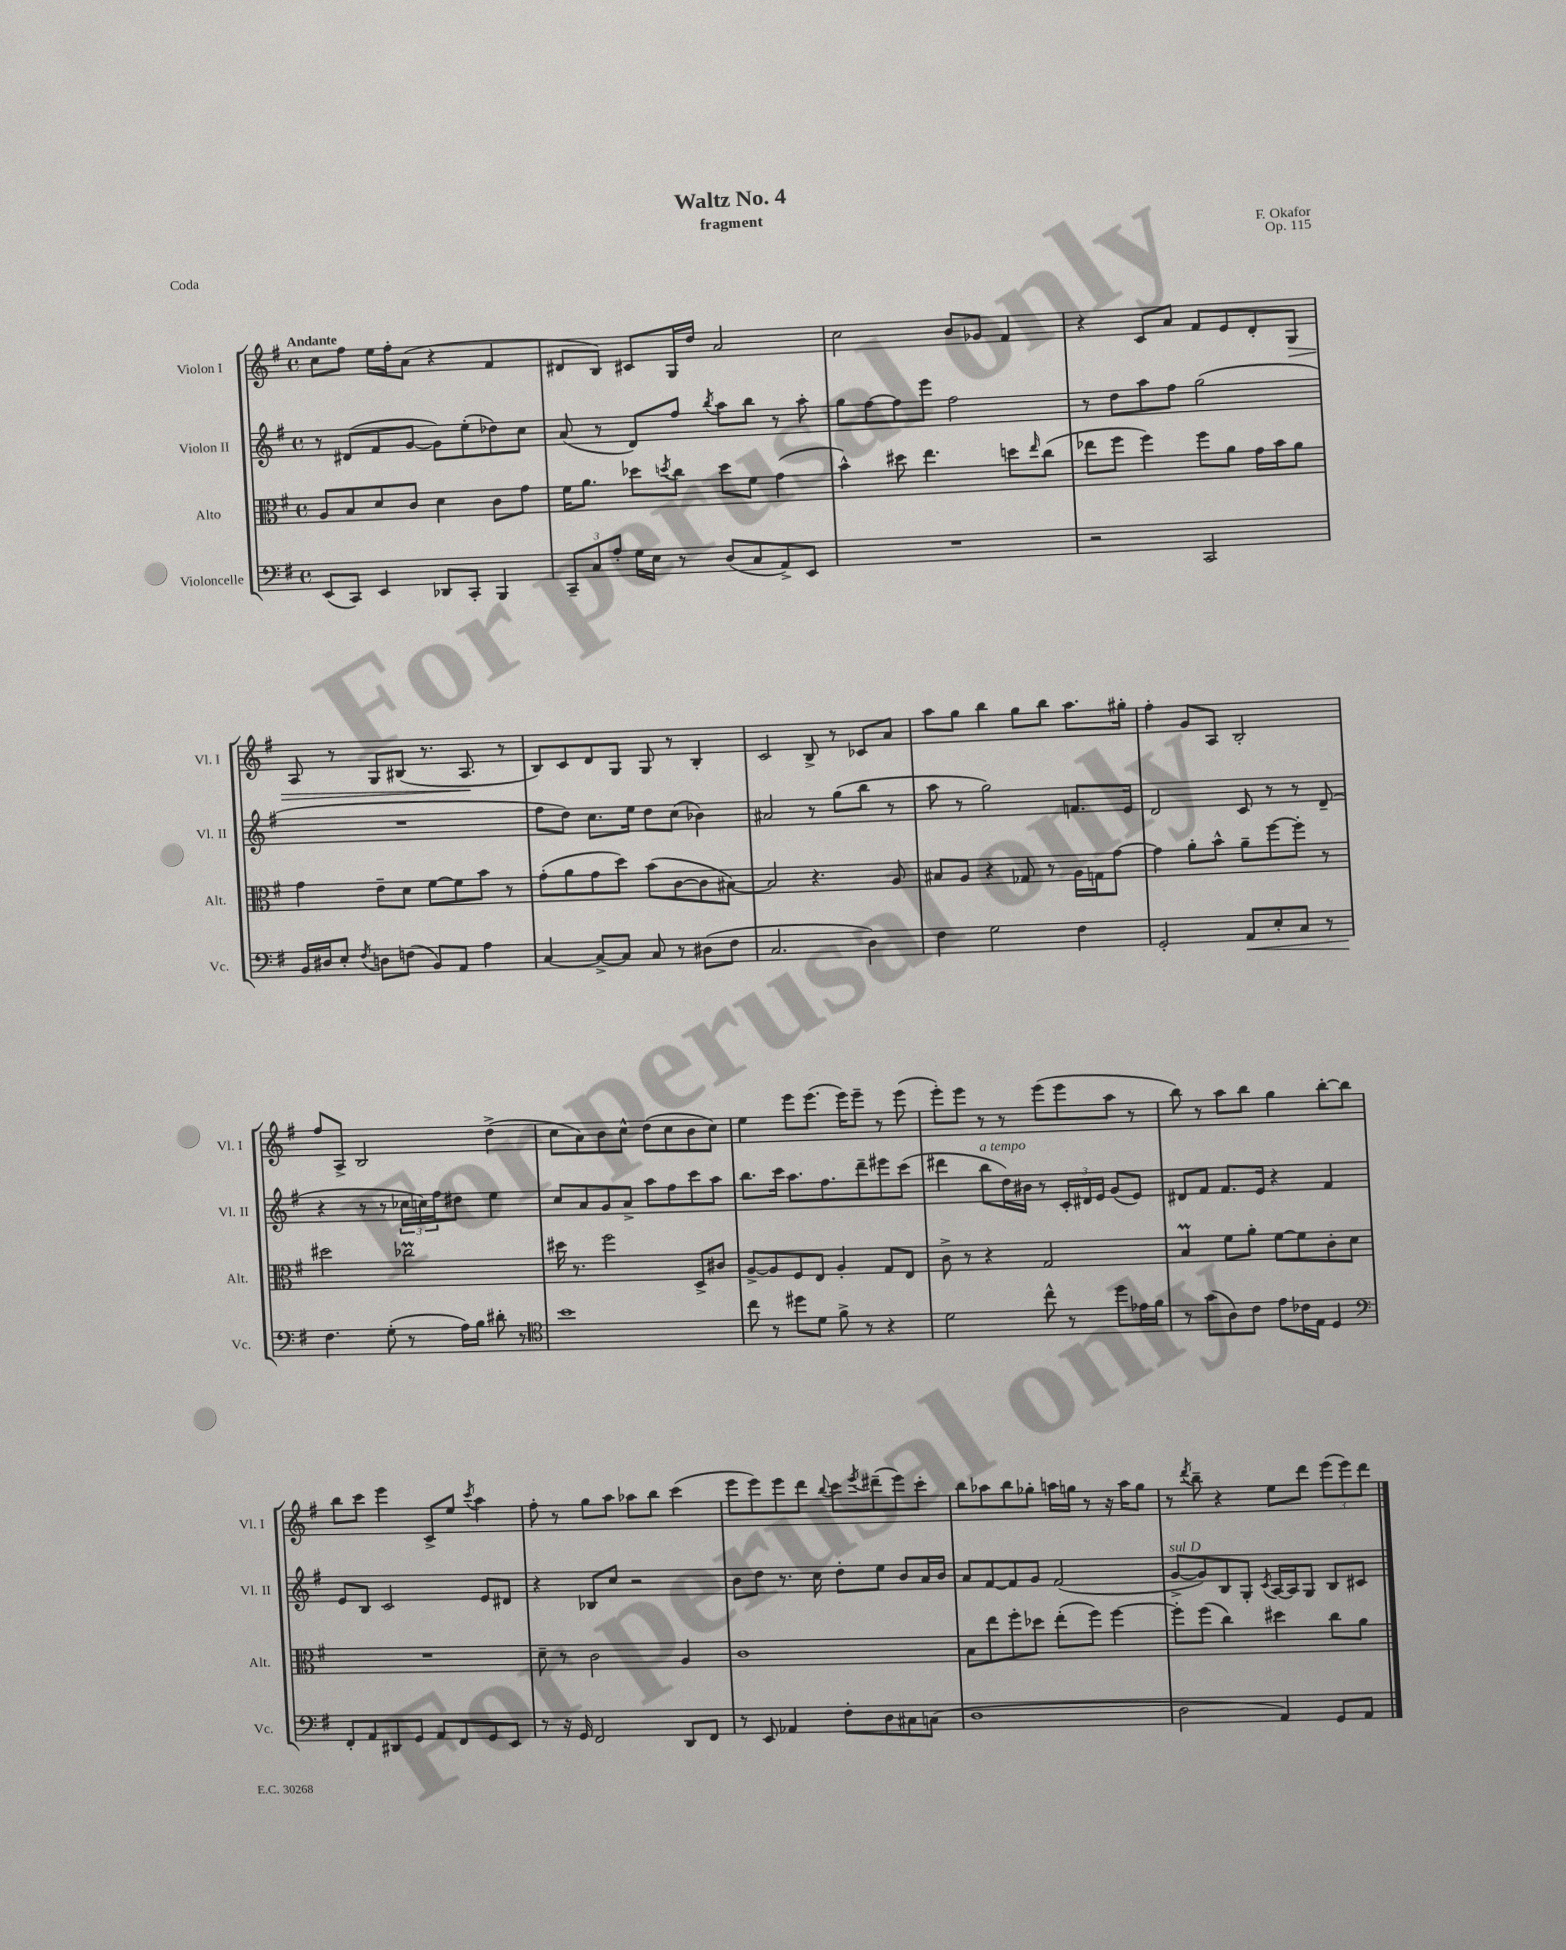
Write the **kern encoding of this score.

**kern	**dynam	**kern	**kern	**kern	**dynam
*part4	*part4	*part3	*part2	*part1	*part1
*staff4	*staff4	*staff3	*staff2	*staff1	*staff1
*I"Violoncelle	*	*I"Alto	*I"Violon II	*I"Violon I	*
*I'Vc.	*	*I'Alt.	*I'Vl. II	*I'Vl. I	*
*clefF4	*	*clefC3	*clefG2	*clefG2	*
*k[f#]	*	*k[f#]	*k[f#]	*k[f#]	*
*M4/4	*	*M4/4	*M4/4	*M4/4	*
*met(c)	*	*met(c)	*met(c)	*met(c)	*
=1	=1	=1	=1	=1	=1
!	!	!	!	!LO:TX:a:B:t=Andante	!
(8EE/L	.	8A/L	8r	8cc\L	.
8CC/J)	.	8B/	(8d#X/L	8ff#\J	.
4EE/	.	8d/	8f#/	16ee\LL	.
.	.	.	.	16ff#'\J	.
.	.	8c/J	[8g/J	(8a\J	.
8DD-X/L	.	4d\	8g\L])	4r	.
8CC'/J	.	.	(8ee'\	.	.
4BBB/	.	8c\L	8dd-X\)	4f#/	.
.	.	8g\J	8cc\J	.	.
=2	=2	=2	=2	=2	=2
12CC~/L	.	16f#\KL	(8a/	8d#X/L	.
.	.	8.a\J	.	.	.
12C/	.	.	.	.	.
.	.	.	8r	8B/J)	.
12A'/J	.	.	.	.	.
16G\LL	.	8dd-X\L	8d/L)	8c#X/L	.
16E\JJ	.	.	.	.	.
.	.	8qddn/	.	.	.
8r	.	8cc\J	8ff#/J	16G/L	.
.	.	.	.	16dd/JJ	.
.	.	.	8qbb/	.	.
(8D/L	.	8dd\L	8aa\L	2a/	.
8C/	.	8f#\J	8bb\J	.	.
8AA^/)	.	(4g\	8r	.	.
8EE/J	.	.	8aa'\	.	.
=3	=3	=3	=3	=3	=3
1r	.	4b^^\)	8gg\L	2cc\	.
.	.	.	[8ff#\	.	.
.	.	8dd#X\	8ff#\]	.	.
.	.	4.ee\	8eee\J	.	.
.	.	.	2ff#\	8b/L	.
.	.	.	.	8g-X/J	.
.	.	8ddn\L	.	4f#/	.
.	.	16qqee/	.	.	.
.	.	(8cc\J	.	.	.
=4	=4	=4	=4	=4	=4
2r	.	8ee-X\L	8r	4r	.
.	.	8ff#\J	8dd\L	.	.
.	.	4ff#\)	8aa\	8c/L	.
.	.	.	8ff#\J	8a/J	.
2CC/	.	8ff#\L	(2gg\	8f#/L	.
.	.	8a\J	.	8e/	.
.	.	16g\LL	.	8d'/	.
.	.	16b\J	.	.	.
!	!	!	!	!	!LO:HP:b
.	.	8a\J	.	8G/J	>
!!LO:LB:g=z
=5	=5	=5	=5	=5	=5
16BB/LL	.	4g\	1r	8A/	.
16D#X/J	.	.	.	.	.
8E'/J	.	.	.	8r	.
8qF#/	.	.	.	.	.
8Dn\L	.	8e~\L	.	8G/L	.
(8Fn\J	.	8d\J	.	(8B#X/J	.
8BB/L)	.	[8f#\L	.	8.r	.
8AA/J	.	8f#\]	.	.	.
.	.	.	.	8.A/	.
4A\	.	8b\J	.	.	.
.	.	8r	.	8r	]
=6	=6	=6	=6	=6	=6
[4C/	.	(8g'\L	8ff#\L	8B/L)	.
.	.	8a\	8dd\J)	8c/	.
8C^/L_	.	8g\	8.cc\L	8d/	.
8C/J]	.	8dd\J)	.	8G/J	.
.	.	.	16ee\Jk	.	.
8C/	.	(8b\L	8dd\L	8G/	.
8r	.	[8c\	(8cc\J	8r	.
(8D#X\L	.	8c\]	4b-X\)	4B'/	.
8F#\J	.	[8B#X\J)	.	.	.
=7	=7	=7	=7	=7	=7
2.C/	.	2B#/]	2a#X/	2c/	.
.	.	4.r	8r	8B^/	.
.	.	.	(8gg\L	8r	.
4D\)	.	.	8bb\J	8c-X/L	.
.	.	8A/	8r	8a/J	.
=8	=8	=8	=8	=8	=8
4F#\	.	8B#X/L	8aa\	8aa\L	.
.	.	8A/J	8r	8gg\J	.
2G\	.	4r	2gg\)	4bb\	.
.	.	8G-X/	.	8gg\L	.
.	.	8r	.	8bb\J	.
4F#\	.	16A\LL	8.fn/L	8.aa\L	.
.	.	16Gn\J	.	.	.
.	.	[8g\J	.	.	.
.	.	.	16e/Jk	16gg#X'\Jk	.
=9	=9	=9	=9	=9	=9
2GG'/	.	4g\]	2d/	4ff#'\	.
.	.	8a'\L	.	8g/L	.
.	.	8b^^\J	.	8A/J	.
!	!LO:HP:b	!	!	!	!
8AA/L	<	8a~\L	8c/	2B'/	.
8E'/	.	[8ff#\	8r	.	.
8C/J	.	8ff#'\J]	8r	.	.
8r	.	8r	(8d~/	.	.
!!LO:LB:g=z
=10	=10	=10	=10	=10	=10
4.F#\	.	2dd#X\	4r	8ff#/L	.
.	.	.	.	8A^/J	.
.	.	.	8r	2B/	.
(8G'\	[	.	8r	.	.
8r	.	2cc-XM\	24cc-X\LL	.	.
.	.	.	24ccn\)	.	.
.	.	.	24ff#\J	.	.
16A\LL)	.	.	8dd#X\J	.	.
16B\JJ	.	.	.	.	.
8d#X'\	.	.	4ee\	(4dd^\	.
8r	.	.	.	.	.
=11	=11	=11	=11	=11	=11
*clefC4	*	*	*	*	*
1b	.	16dd#X\	8cc/L	8cc\L	.
.	.	8.r	.	.	.
.	.	.	8a/	8a\)	.
.	.	2ff#\	8g/	8b\	.
.	.	.	8a^/J	8cc^^\J	.
.	.	.	8aa\L	(8dd\L	.
.	.	.	8ff#\	8cc\	.
.	.	8D^/L	8ccc\	8b\	.
.	.	8c#X/J	8aa\J	8cc\J)	.
=12	=12	=12	=12	=12	=12
8cc\	.	[8A^/L	8.bb\L	4ee\	.
8r	.	8A/]	.	.	.
.	.	.	16ccc\Jk	.	.
8dd#X\L	.	8F#/	8.aa\L	8eee\L	.
8d\J	.	8E/J	.	(8.eee\J	.
.	.	.	8.ff#\	.	.
8f#^\	.	4A'/	.	.	.
.	.	.	.	16eee\KL)	.
8r	.	.	8ddd~\	8eee~\J	.
4r	.	8G/L	8eee#X\	8r	.
.	.	8E/J	(8ccc\J	(8eee\	.
=13	=13	=13	=13	=13	=13
2d\	.	8c^\	4ddd#X\	8eee'\L)	.
.	.	8r	.	8eee\J	.
!	!	!	!LO:TX:a:i:t=a tempo	!	!
.	.	4r	8bb\L	8r	.
.	.	.	16dd\L)	8r	.
.	.	.	16b#X\JJ	.	.
8cc^^\	.	2G/	8r	(8eee\L	.
8r	.	.	24c'/LL	8eee\	.
.	.	.	24d#X/	.	.
.	.	.	24e/JJ	.	.
8dd\L	.	.	(8g/L	8aa\J	.
16e-X\L	.	.	8e/J)	8r	.
16f#\JJ	.	.	.	.	.
=14	=14	=14	=14	=14	=14
8r	.	4Bm/	8d#X/L	8bb\)	.
(8g\L	.	.	8f#/J	8r	.
8A\)	.	8f#\L	8.f#/L	8aa\L	.
8c\J	.	8a'\J	.	8bb\J	.
.	.	.	16e/Jk	.	.
8e\L	.	[8f#\L	4r	4gg\	.
16c-X\L	.	8f#\]	.	.	.
16E\JJ	.	.	.	.	.
4D/	.	8c'\	4f#/	[8bb'\L	.
.	.	8d\J	.	8bb\J]	.
!!LO:LB:g=z
=15	=15	=15	=15	=15	=15
*clefF4	*	*	*	*	*
8FF#'/L	.	1r	8e/L	8bb\L	.
8AA/	.	.	8B/J	8ccc\J	.
8DD#X/	.	.	2c/	4eee\	.
8GG/J	.	.	.	.	.
8AA/L	.	.	.	8c^/L	.
8FF#/	.	.	.	8ee/J	.
.	.	.	.	8qccc/	.
8GG/	.	.	8e/L	4aa\	.
8EE/J	.	.	8d#X/J	.	.
=16	=16	=16	=16	=16	=16
8r	.	8d~\	4r	8ff#'\	.
16r	.	8r	.	8r	.
16GG/	.	.	.	.	.
2FF#/	.	2c\	8B-X/L	8gg\L	.
.	.	.	8cc/J	8aa\J	.
.	.	.	2r	8aa-X\L	.
.	.	.	.	8bb\J	.
8DD/L	.	4A/	.	(4ccc\	.
8FF#/J	.	.	.	.	.
=17	=17	=17	=17	=17	=17
8r	.	1c	8b\L	8eee\L	.
8EE/	.	.	8dd\J	8eee\)	.
4AA-X/	.	.	8.r	8eee\	.
.	.	.	.	8ddd\J	.
.	.	.	16cc\	.	.
.	.	.	.	8qqbb/	.
8F#'\L	.	.	8dd'\L	8ccc\L	.
.	.	.	.	8qeee/	.
8D\	.	.	8ee\J	(8ddd#X~\	.
8C#X\	.	.	8b/L	8eee\)	.
(8Cn\J	.	.	16a/L	8ccc'\J	.
.	.	.	16b/JJ	.	.
=18	=18	=18	=18	=18	=18
1D	.	8B\L	8a/L	8bb\L	.
.	.	8ee\	[8f#/	8aa-X\	.
.	.	8ff#'\	8f#/]	8bb\	.
.	.	8dd-X\J	8g/J	8gg-X'\J	.
.	.	(8ee'\L	(2f#/	16aan\LL	.
.	.	.	.	16ggn\JJ	.
.	.	8ff#\J)	.	8r	.
.	.	[4ff#\	.	16r	.
.	.	.	.	16aa\KL	.
.	.	.	.	8gg\J	.
=19	=19	=19	=19	=19	=19
!	!	!	!LO:TX:a:i:t=sul D	!	!
2D\	.	8ff#'\L]	[8g^/L	8r	.
.	.	.	.	8qddd/	.
.	.	(8ff#\J	8g/])	8bb~\	.
.	.	4cc\)	8B/	4r	.
.	.	.	8G'/J	.	.
.	.	.	8qc/	.	.
4AA/)	.	4dd#X\	[16A/LL	8ee\L	.
.	.	.	16A/J]	.	.
.	.	.	8G/J	8ddd\J	.
8GG/L	.	8cc\L	8B/L	(12eee\L	.
.	.	.	.	12eee\)	.
8AA/J	.	8a\J	8c#X/J	.	.
.	.	.	.	12ddd\J	.
==	==	==	==	==	==
*-	*-	*-	*-	*-	*-
